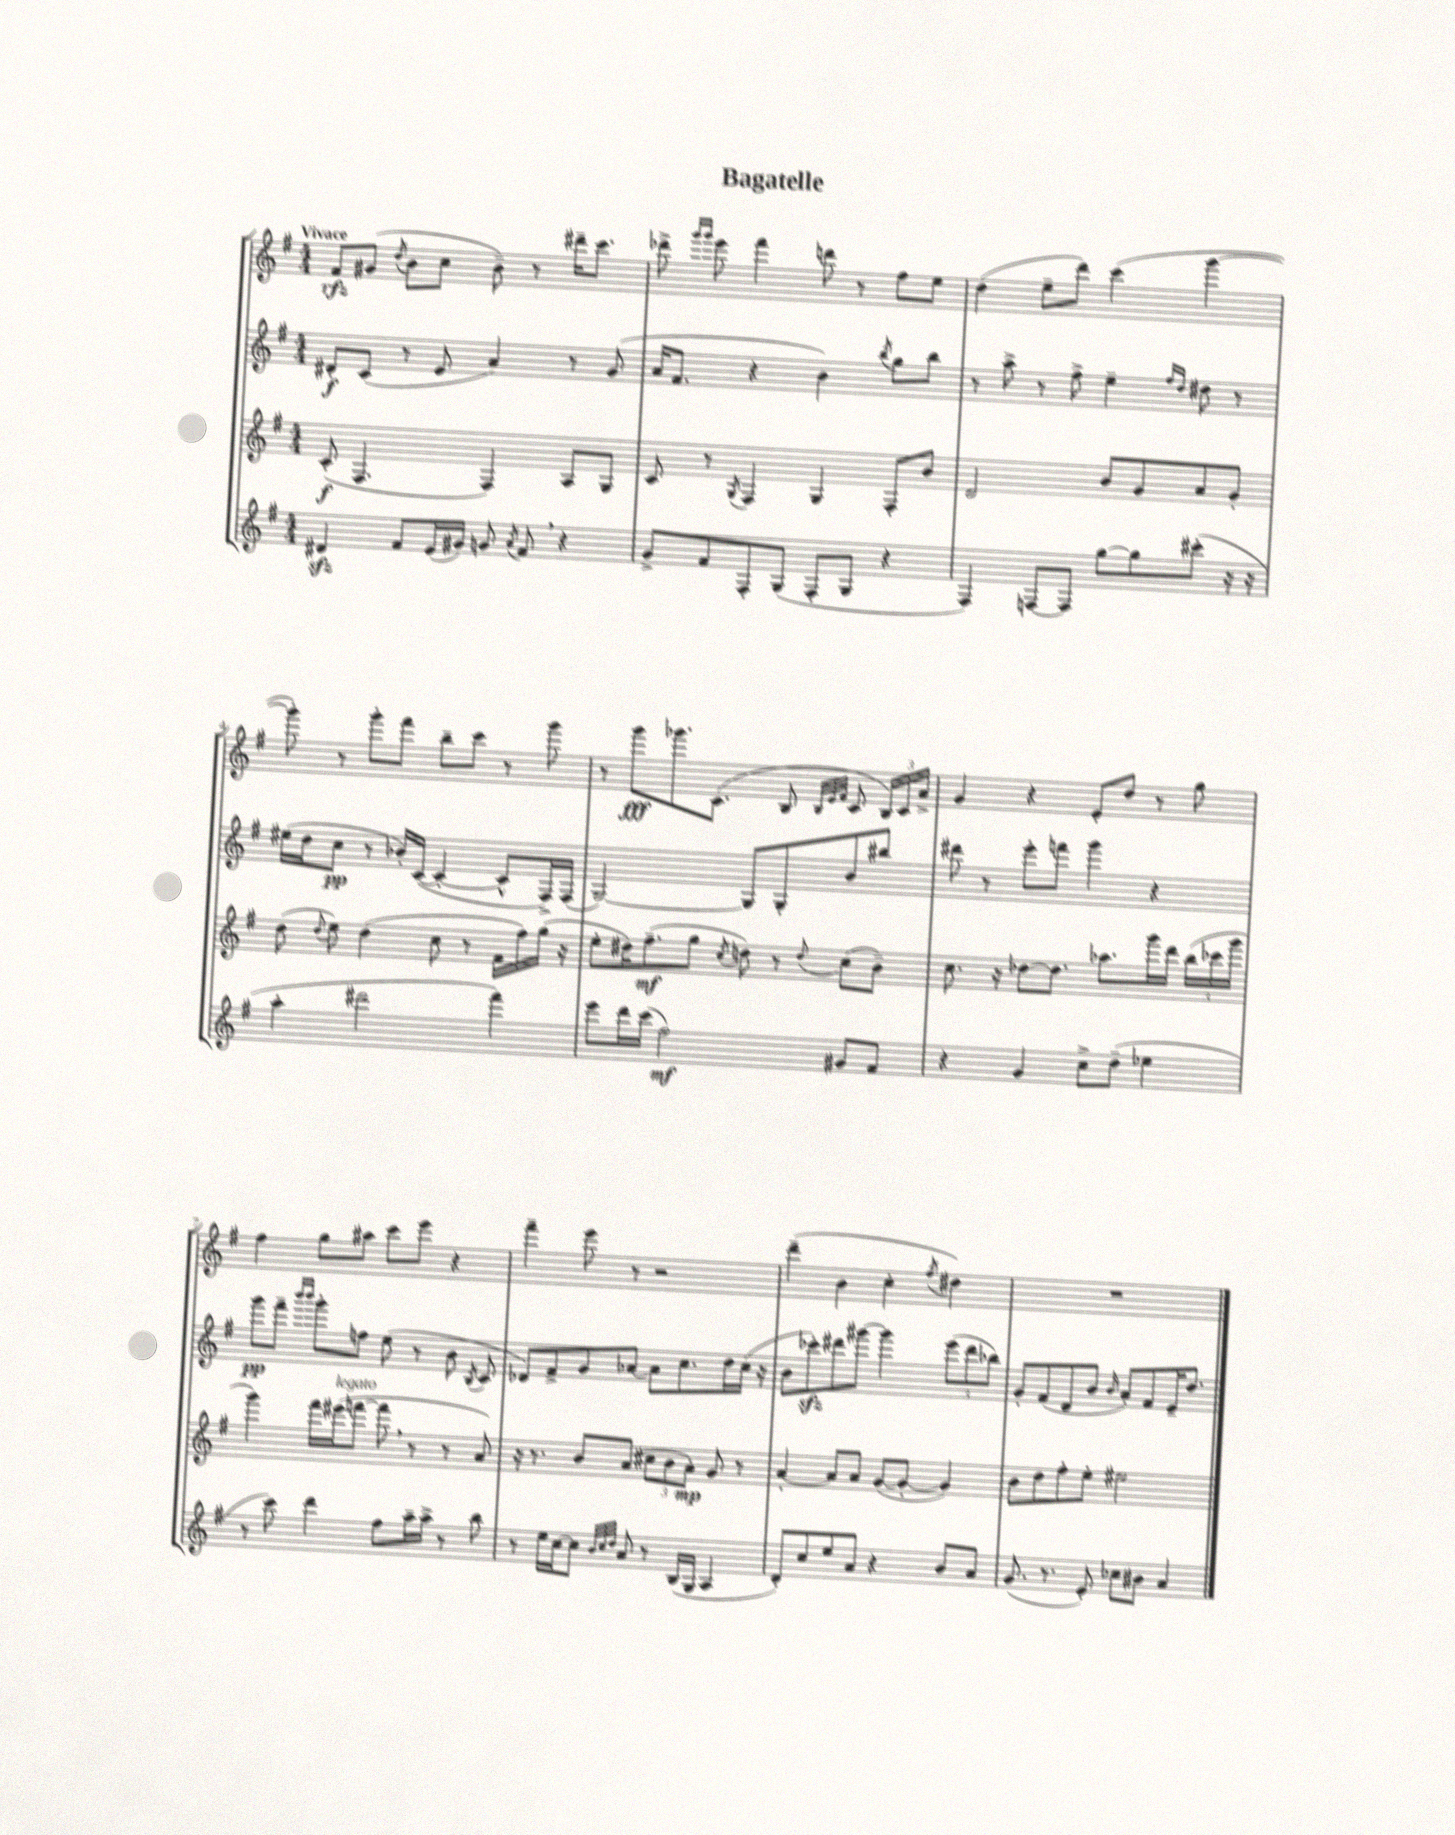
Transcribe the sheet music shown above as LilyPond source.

\header { title = "Bagatelle" }
<<
\new StaffGroup <<
\new Staff = "s0" {
    \clef treble \key g \major \numericTimeSignature \time 4/4 \tempo "Vivace"
    \autoBeamOff fis'8[\rfz gis'8]( \acciaccatura { d''8 } b'8[ c''8] b'8--) r8 dis'''16[-- c'''8.] |
    des'''8-> \grace { g'''16[ g'''16] } e'''8 fis'''4 d'''8 r8 fis''8[ e''8] |
    d''4( e''8[-- d'''8]) c'''4( g'''4~ |
    g'''8-.) r8 g'''8[-. fis'''8] b''8[-- c'''8] r8 g'''8 |
    r8 g'''8[\fff ges'''8. c'8.]( b8 \grace { b32[ e'32 fis'32] } c'8 \tuplet 3/2 { b16[) c'16 a'16]-> } |
    g'4 r4 e'8[-. d''8] r8 g''8 |
    fis''4 g''8[ ais''8] c'''8[ e'''8] r4 |
    fis'''4-- e'''8 r8 r2 |
    d'''4--( b'4 c''4-. \acciaccatura { fis''8 } dis''4) |
    R1 \bar "|." |
}
\new Staff = "s1" {
    \clef treble \key g \major \numericTimeSignature \time 4/4
    \autoBeamOff dis'8[-.\f c'8]( r8 e'8 a'4) r8 g'8( |
    a'16[ fis'8.] r4 b'4) \acciaccatura { b''8 } g''8[ b''8] |
    r8 a''8-> r8 fis''8-> e''4-- \grace { fis''16[ d''16] } dis''8 r8 |
    eis''16[( d''16 c''8]\pp r8 bes'16[-.) c'16]~( c'4~-. c'8[-^ fis16->) fis16]( |
    g2~) g8[ g8-. b'8 bis''8] |
    dis'''8 r8 e'''8[-. f'''8] g'''4 r4 |
    g'''8[\pp fis'''8]-- \grace { b'''16[ b'''16] } g'''8[-. f''8] e''8( r8 b'8 \acciaccatura { b8 } c'8 |
    des'8[) fis'8-> g'8 aes'8]~ aes'8[ c''8. d''16 c''16]( r16 |
    b'8[ ces'''8-.\sfz) dis'''8 gis'''8]~ gis'''4 \tuplet 3/2 { e'''8[( dis'''8 bes''8]) } |
    g'8[-. fis'8( d'8 b'8] \grace { b'16 } a'8[-.) fis'8 e'16-- d''8.] \bar "|." |
}
\new Staff = "s2" {
    \clef treble \key g \major \numericTimeSignature \time 4/4
    \autoBeamOff c'8-.\f( fis4. fis4) a8[ g8] |
    c'8 r8 \acciaccatura { g8 } fis4 g4 fis8[-. b'8] |
    d'2 b'8[ g'8 a'8 g'8]-. |
    d''8( \appoggiatura { d''8 } e''8) d''4( c''8 r8 fis'16[ fis''16) g''16]( r16 |
    e''8[-. dis''16) fis''8.--\mf( g''8] \acciaccatura { c''8 } d''8) r8 \appoggiatura { d''8 } c''8[( b'8]--) |
    c''8. r16 des''8[~ des''8.] aes''8.[ g'''16 d'''16] \tuplet 3/2 { b''16[( ces'''16 g'''16] } |
    g'''4) fis'''16[ eis'''16^\markup { \italic "legato" }( f'''8]~ f'''8 \breathe r8 r8 a'8) |
    r16 r8. b'8[ a'8]( \tuplet 3/2 { cis''8[ b'8 a'8]-.\mp) } g'8 r8 |
    a'4~-. a'8[ a'8] g'8[~( g'8]~-. g'4) |
    b'8[ d''8 fis''8-. e''8]-. eis''2 \bar "|." |
}
\new Staff = "s3" {
    \clef treble \key g \major \numericTimeSignature \time 4/4
    \autoBeamOff dis'4\sfz fis'8[ e'16( gis'16]) g'8 \acciaccatura { a'8 } fis'8 \breathe r4 |
    g'8[-> fis'8 fis8-. g8]( fis8[-. g8] r4 |
    fis4) f8[~ f8] g''8[~ g''8 cis'''8]-.( r16 r16 |
    a''4-. dis'''2 fis'''4) |
    e'''8[ d'''16 c'''16]( fis''2\mf) gis'8[ fis'8] |
    r4 g'4 c''8[-> d''8]--( ees''4 |
    r8 c'''8) d'''4 fis''8[ a''16-- a''16]-> r8 b''8 |
    r8 e''16[ c''16~ c''8] \grace { b'32[ c''32 d''32] } a'8 r8 b16[( g16] a4 |
    d'8[-.) c''8 e''8 a'8] r4 b'8[ a'8] |
    g'8.( r8. e'8-.) ces''8[ bis'8] a'4 \bar "|." |
}
>>
>>
